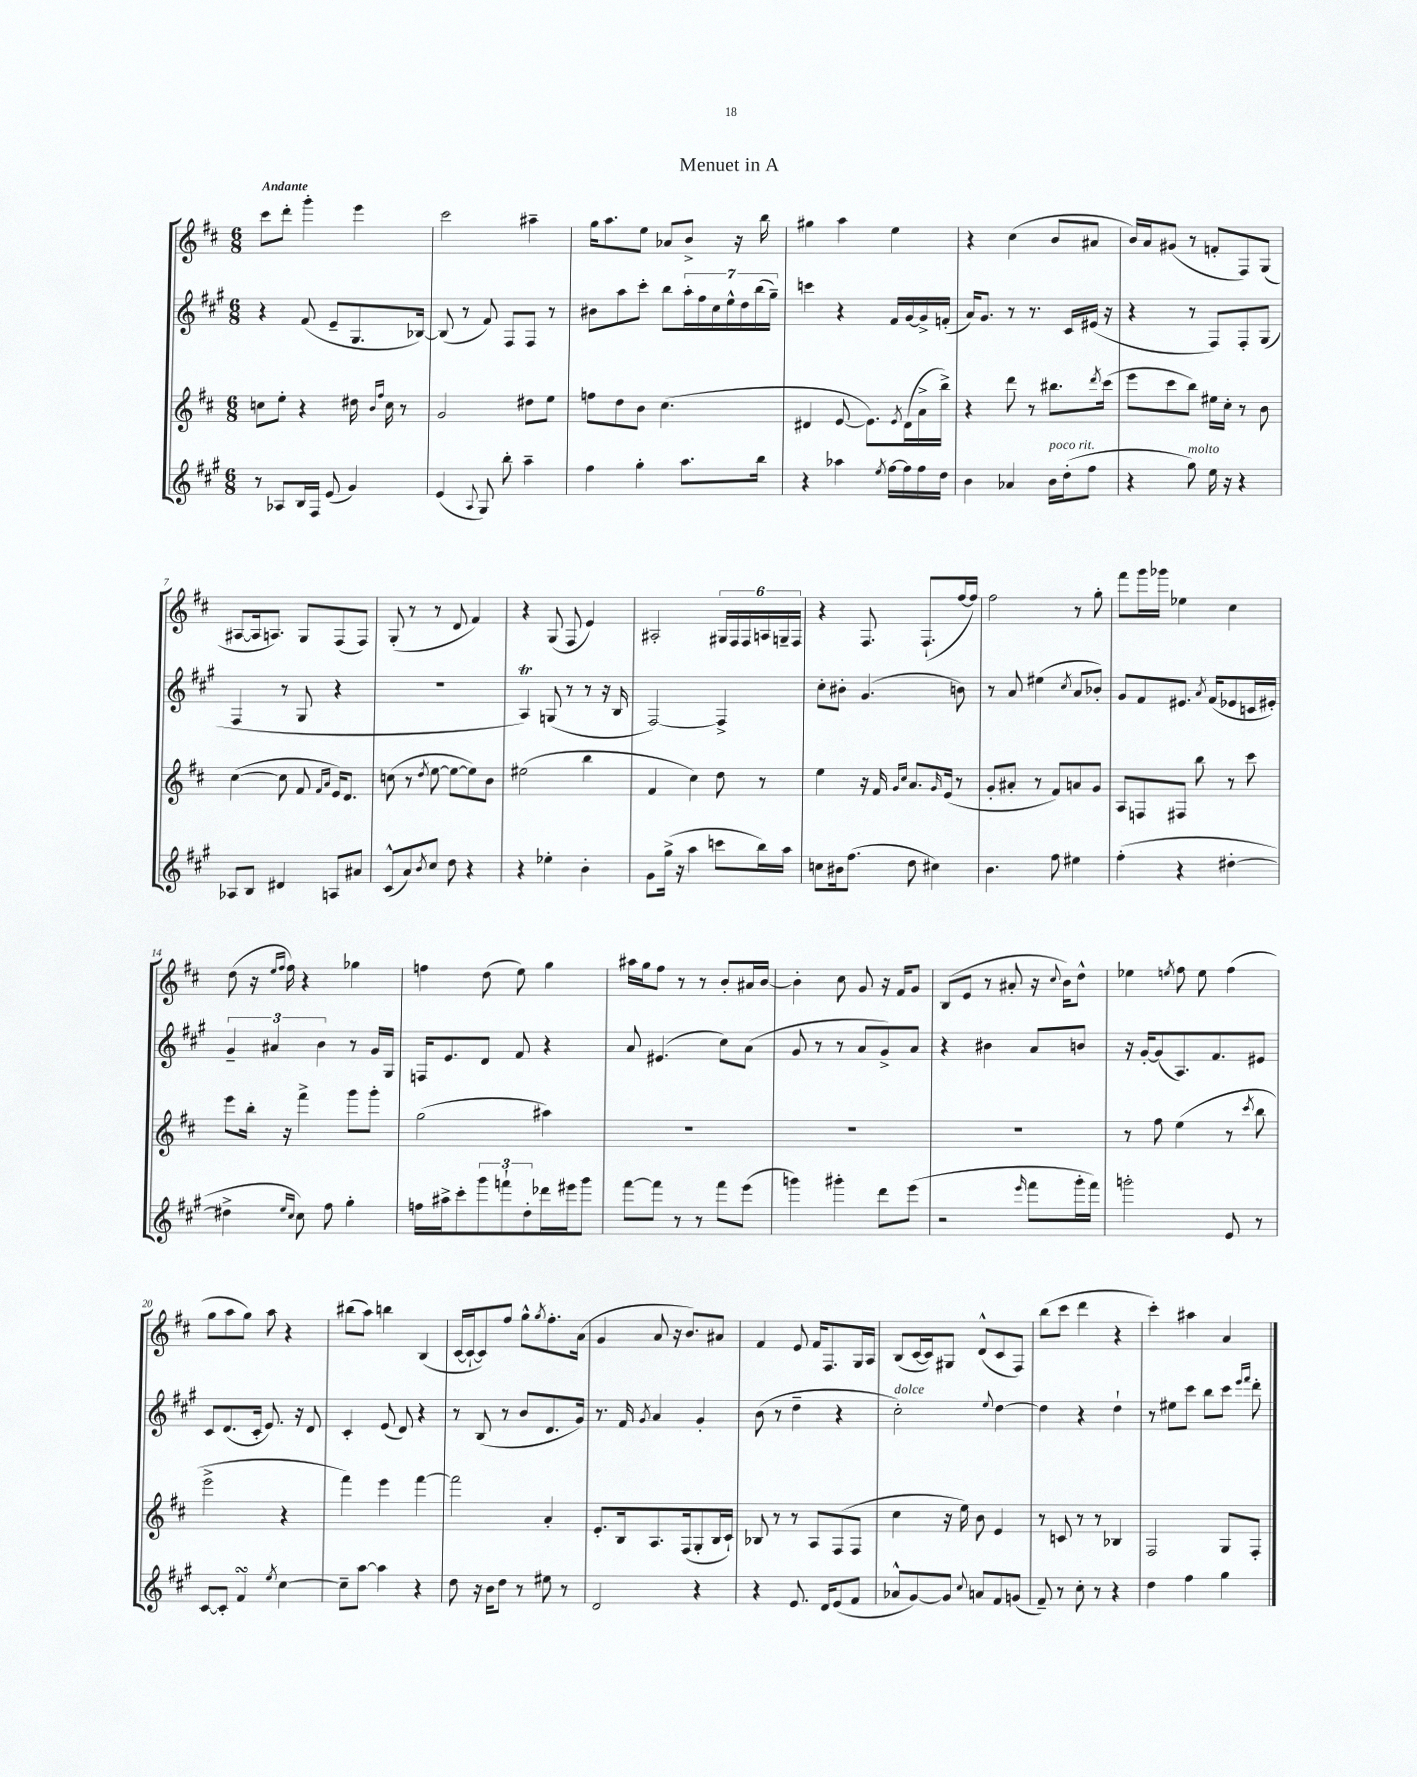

**kern	**kern	**kern	**kern
*staff4	*staff3	*staff2	*staff1
*clefG2	*clefG2	*clefG2	*clefG2
*k[f#c#g#]	*k[f#c#]	*k[f#c#g#]	*k[f#c#]
*M6/8	*M6/8	*M6/8	*M6/8
8r	8cc	4r	8ccc#
8A-	8ee'	.	8ddd'
16B	4r	(8f#	4ggg'
16F#	.	.	.
(8e	.	8e~	.
4g#)	16dd#	8.G#	4eee
.	16qqb	.	.
.	16qqff#	.	.
.	16cc	.	.
.	8r	.	.
.	.	[16B-)	.
=	=	=	=
(4e	2g	(8B-]	2ccc#
.	.	8r	.
8qqA	.	.	.
8G#)	.	8f#)	.
8bb'	.	8F#	.
4aa~	8dd#	8F#	4aa#~
.	8ee	8r	.
=	=	=	=
4ff#	8ff	8b#	16gg
.	.	.	8.aa
.	8dd	8aa	.
4gg#'	8b	8ccc#'	8ee
.	(4.cc#	8bb	8a-
8.aa	.	28aa'	8b^
.	.	28ff#	.
.	.	28cc#	.
.	.	28ee^^	.
.	.	.	16r
.	.	28dd	.
.	.	(28bb	.
16bb	.	.	16bb
.	.	28gg#~)	.
=	=	=	=
4r	4d#	4ccc	4gg#
4aa-	[8e	4r	4aa
.	8.e])	.	.
8qee	.	.	.
[16ff#	.	16f#	4ee
.	8qe	.	.
16ff#]	(16d#	[16g#	.
16ff#	16a^	16g#^]	.
16dd	16bb^)	(16f'	.
=	=	=	=
4b	4r	16a)	4r
.	.	8.g#	.
4a-	8ddd	8r	(4cc#
.	8r	8.r	.
16b	8.bb#	.	8b
(16dd'	.	16c#	.
8ff#	.	(16e#	8a#
.	8qddd	.	.
.	(16ccc#	16r	.
=	=	=	=
4r	8eee	4r	16b)
.	.	.	16a
.	8ccc#	.	(8g#
8gg#)	8bb)	8r	8r
16ee	16ee#	8F#)	8f'
16r	16cc#'	.	.
4r	8r	8F#'	8F#)
.	8b	(8G#	(8G
=	=	=	=
8A-	([4cc#	4F#	[8A#
8B	.	.	16A#]
.	.	.	8.A)
4d#	8cc#]	8r	.
.	8f#	8G#	8G
.	16qqf#	.	.
.	16qqa	.	.
8A	16e)	4r	(8F#
.	8.d	.	.
8a#	.	.	8F#)
=	=	=	=
(8c#^^	(8cc	2.r	(8G'
8a)	8r	.	8r
8qb	8qdd	.	.
8cc#	[8ee	.	8r
8dd	8ee_	.	8d
4r	8ee])	.	4f#)
.	8b	.	.
=	=	=	=
4r	(2ee#	4A)	4r
4ee-'	.	(8G	(8G
.	.	8r	8F#
4b'	4bb	8r	4e)
.	.	16r	.
.	.	16B	.
=	=	=	=
8g#	4f#	[2F#)	2A#'
(16gg#^	.	.	.
16r	.	.	.
4aa	4cc#)	.	.
8ccc	8dd	4F#^]	24G#
.	.	.	24F#
.	.	.	24F#
16bb)	8r	.	24A
.	.	.	24G~
16aa	.	.	.
.	.	.	24F#
=	=	=	=
8cc	4ee	8cc#'	4r
16b#	.	8b#'	.
(8.ff#	.	.	.
.	16r	(4.g#	8.F#
.	16f#	.	.
.	16qqg	.	.
.	16qqcc#	.	.
8dd	8.a	.	.
.	.	.	(8.F#`
4cc#)	.	.	.
.	16qqg	.	.
.	(16e	.	.
.	8r	8b)	[16ff#
.	.	.	16ff#])
=	=	=	=
4.b	8g'	8r	2ff#
.	8a#'	8a	.
.	8r	(4ee#	.
8ff#	8f#)	.	.
.	.	8qcc#	.
4ee#	8a	8a	8r
.	8g	8b-')	8gg'
=	=	=	=
(4ff#'	8A	8g#	8fff#
.	8F	8f#	16ggg
.	.	.	16ggg-
4r	8F#	8.e#	4ee-
.	8bb	.	.
.	.	8qa	.
.	.	(16f#	.
[4dd#'	8r	8e-	4cc#
.	8ccc#	16c	.
.	.	16e#')	.
=	=	=	=
4dd#^]	8eee	6g#~	(8dd
.	16bb'	.	16r
.	.	6a#	.
.	.	.	16qqee
.	.	.	16qqff#
.	16r	.	16ff#)
16qqee	.	.	.
16qqcc#	.	.	.
8cc#)	4fff#^	.	4r
.	.	6b	.
8ff#	.	.	.
4gg#'	8ggg	8r	4gg-
.	8ggg'	16g#	.
.	.	16G#	.
=	=	=	=
16ff	(2gg	16F	4ff
16aa#^	.	8.e	.
8ccc#'	.	.	.
12ggg#	.	8d	(8dd
12fff`	.	.	.
.	.	8f#	8ee)
12dd'	.	.	.
16ddd-	4aa#)	4r	4gg
16eee#	.	.	.
8ggg#	.	.	.
=	=	=	=
[8fff#	2.r	8a	16aa#
.	.	.	16gg
8fff#]	.	(4.e#	8ff#
8r	.	.	8r
8r	.	.	8r
8fff#	.	8cc#)	8b'
(8eee	.	(8a	16a#
.	.	.	[16b
=	=	=	=
4ggg)	2.r	8g#	4b']
.	.	8r	.
4ggg#'	.	8r	8cc#
.	.	8a	8g
8ddd	.	8g#^)	16r
.	.	.	16f#
(8eee	.	8a	8g
=	=	=	=
2r	2.r	4r	(8B
.	.	.	8e
.	.	4b#	8r
.	.	.	8a#'
16qqeee	.	.	.
8fff#	.	8a	16r
.	.	.	8qqcc#
.	.	.	16b)
16ggg#'	.	8b	8dd^^
16fff#)	.	.	.
=	=	=	=
2ggg'	8r	16r	4ee-
.	.	[16g#'	.
.	8ff#	(8g#]	.
.	.	.	8qee
.	(4ee	8.A)	8ff#
.	.	.	8ee
.	.	8.f#	.
8e	8r	.	(4ff#
.	8qccc#	.	.
8r	8bb	8e#	.
=	=	=	=
[8c#	2eee^	8c#	8gg
8c#']	.	(8.d	8aa
4f#	.	.	8gg)
.	.	16c#'	.
.	.	8.e)	8aa
8qee	.	.	.
[4cc#	4r	.	4r
.	.	16r	.
.	.	8d	.
=	=	=	=
8cc#~]	4fff#)	4c#'	(8bb#
[8aa	.	.	8aa)
4aa]	4eee	(8e	4bb
.	.	8d)	.
4r	[4fff#	4r	(4B
=	=	=	=
8dd	2fff#]	8r	[16c#
.	.	.	16c#`_
16r	.	(8B	8c#])
16b	.	.	.
8dd	.	8r	8ff#
8r	.	8b	8gg^^
.	.	.	8qgg
8ee#	4a'	8.d	8.ff#'
8r	.	.	.
.	.	16g#)	(16a
=	=	=	=
2d	8.e'	8.r	4g
.	16B	16f#	.
.	.	8qg#	.
.	8.A	4a	8a
.	.	.	16r
.	(16F#	.	8.b)
4r	8G'	4g#'	.
.	16B	.	8a#
.	16c#`)	.	.
=	=	=	=
4r	8B-	(8b	4f#
.	8r	8r	.
8.e	8r	4dd~	8e
.	8A	.	16f#
16d	.	.	8.F#
(8e	(8F#	4r	.
8f#	8F#	.	16G
.	.	.	16A
=	=	=	=
8a-^^	4cc#	2cc#')	(8B
[8g#)	.	.	[16c#
.	.	.	16c#])
8g#]	16r	.	8G#
.	16ee)	.	.
8qqcc#	.	.	.
8a	8b	.	(8d^^
.	.	8qqee	.
8f#	4e	[4dd	8c#
(8g	.	.	8F#)
=	=	=	=
8f#~)	8r	4dd]	(8bb
8r	8c	.	8ccc#
8cc#'	8r	4r	4ddd
8r	8r	.	.
4r	4B-	4dd`	4r
=	=	=	=
4dd	2F#	8r	4ccc#')
.	.	8ee#	.
4ff#	.	8ccc#	4aa#
.	.	8bb	.
4gg#	8G	8ccc#	4a
.	.	16qqeee	.
.	.	16qqfff#	.
.	8F#'	8ddd'	.
==	==	==	==
*-	*-	*-	*-
